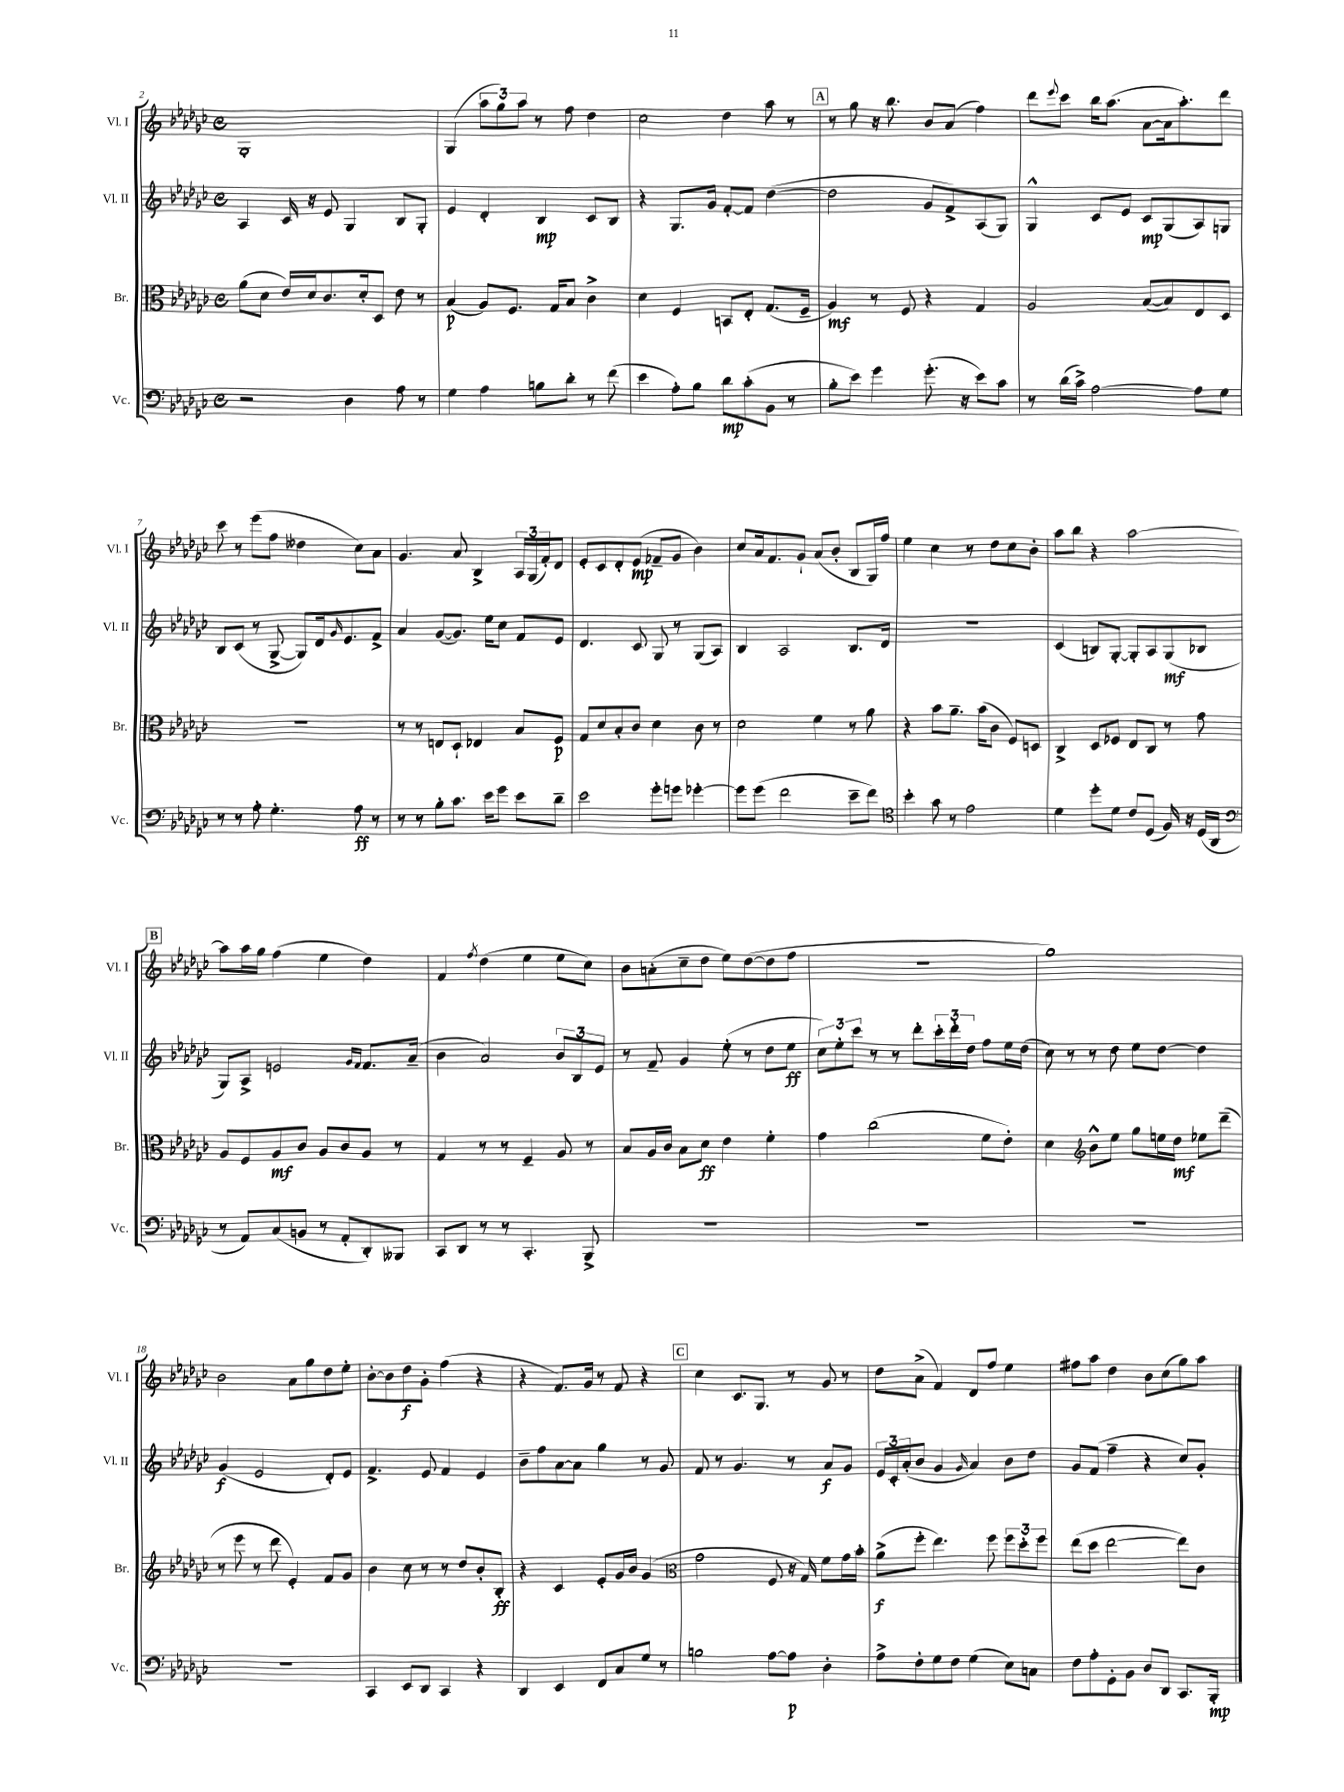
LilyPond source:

<<
\new StaffGroup <<
\new Staff = "s0" \with { instrumentName = "Vl. I" shortInstrumentName = "Vl. I" } {
    \clef treble \key ges \major \defaultTimeSignature \time 4/4
    ges1-. |
    ges4( \tuplet 3/2 { aes''8 ges''8) aes''8 } r8 f''8 des''4 |
    ces''2 des''4 aes''8 r8 |
    \mark \markup { \box "A" } r8 ges''8 r16 bes''8. bes'8 aes'8( f''4) |
    des'''8 \appoggiatura { ees'''8 } ces'''8 bes''16 aes''8.( aes'8~ aes'16 aes''8.-.) des'''8 |
    ces'''8 r8 ees'''8( f''8 deses''4 ces''8) aes'8 |
    ges'4. aes'8 bes4-> \tuplet 3/2 { aes16 ges16( f'16-.) } des'8 |
    ees'8-. ces'8 des'8-. ees'8\mp( fes'8-- ges'8 bes'4) |
    ces''8 aes'16 f'8. ges'8-! aes'8( bes'8-. bes8 ges16) f''16 |
    ees''4 ces''4 r8 des''8 ces''8 bes'8-. |
    aes''8 bes''8 r4 aes''2~ |
    \mark \markup { \box "B" } aes''8 aes''16 ges''16 f''4( ees''4 des''4) |
    f'4 \acciaccatura { f''8 } des''4( ees''4 ees''8 ces''8) |
    bes'8 a'8-.( ces''8-- des''8 ees''8) des''8~( des''8 f''8 |
    R1 |
    ges''1) |
    bes'2 aes'8 ges''8 des''8 ees''8-. |
    bes'8~-. bes'8 des''8\f ges'8-. f''4( r4 |
    r4 f'8.) ges'16 r8 f'8 r4 |
    \mark \markup { \box "C" } ces''4 ces'8. ges8. r8 ges'8 r8 |
    des''8 aes'8->( f'4) des'8 f''8 ees''4 |
    fis''8 aes''8 des''4 bes'8 ces''8( ges''8) aes''8 \bar "|." |
}
\new Staff = "s1" \with { instrumentName = "Vl. II" shortInstrumentName = "Vl. II" } {
    \clef treble \key ges \major \defaultTimeSignature \time 4/4
    aes4 ces'16 r16 ees'8 ges4 bes8 ges8-. |
    ees'4 des'4-. bes4\mp ces'8 bes8 |
    r4 ges8. ges'16 f'8~-. f'8 des''4~( |
    \mark \markup { \box "A" } des''2 ges'8 f'8->) aes8( ges8) |
    ges4-^ ces'8 ees'8 ces'8\mp ges8( aes8) g8 |
    bes8 ces'8( r8 ges8~-> ges8) des'16 \grace { ges'16 } ees'8. f'8-> |
    aes'4 ges'8~( ges'8.) ees''16 ces''8 f'8 ees'8 |
    des'4. ces'8 ges8 r8 ges8( aes8) |
    bes4 aes2 bes8. des'16 |
    R1 |
    ces'4( b8) ges8~-. ges8-. aes8 ges8\mf( bes8 |
    \mark \markup { \box "B" } ges8) aes8-> e'2 \grace { ges'16 f'16 } f'8. aes'16--( |
    bes'4 aes'2) \tuplet 3/2 { bes'8 bes8 ees'8 } |
    r8 f'8-- ges'4 ees''8-.( r8 des''8 ees''8\ff |
    \tuplet 3/2 { ces''8) ees''8-. ces'''8 } r8 r8 des'''8-. \tuplet 3/2 { ces'''16-. des'''16-. des''16 } f''8 ees''16 des''16( |
    ces''8) r8 r8 des''8 ees''8 des''8~ des''4 |
    ges'4\f( ees'2 des'8-.) ees'8 |
    f'4.-> ees'8 f'4 ees'4 |
    bes'8-- f''8 aes'8~ aes'8 ges''4 r8 ges'8 |
    \mark \markup { \box "C" } f'8 r8 ges'4. r8 aes'8\f ges'8 |
    \tuplet 3/2 { ees'16 ces'16-. aes'16-.( } bes'8 ges'4 \grace { ges'16 } aes'4) bes'8 des''8 |
    ges'8 f'8( f''4-- r4 ces''8) ges'8-. \bar "|." |
}
\new Staff = "s2" \with { instrumentName = "Br." shortInstrumentName = "Br." } {
    \clef alto \key ges \major \defaultTimeSignature \time 4/4
    aes'8( des'8 ees'16) des'16 ces'8. des'16-. des8 ees'8 r8 |
    bes4\p( aes8) f8. ges16 bes8 ces'4-> |
    des'4 f4 b,8 ees8-. ges8.( f16-- |
    \mark \markup { \box "A" } aes4\mf) r8 f8 r4 ges4 |
    aes2 bes8~( bes8) ees8 des8 |
    R1 |
    r8 r8 e8 des8-! ees4 bes8 f8\p |
    ges8 des'8 bes8-. ces'8 des'4 ces'8 r8 |
    des'2 f'4 r8 aes'8 |
    r4 bes'8 aes'8.-- bes'16( ces'8 f8) d8 |
    ces4-> des8 fes8 ees8 ces8 r8 ges'8 |
    \mark \markup { \box "B" } aes8 f8 aes8\mf ces'8 aes8 ces'8 aes8 r8 |
    ges4 r8 r8 f4-- aes8 r8 |
    bes8 aes16 ces'16 bes8 des'8\ff ees'4 f'4-. |
    ges'4 ces''2( f'8 ees'8-.) |
    des'4 \clef treble bes'8-^ ees''8 ges''8 e''16 des''16\mf ees''8 des'''8--( |
    r8 ees'''8 r8 des'''8 ees'4-.) f'8 ges'8 |
    bes'4 ces''8 r8 r8 des''8 bes'8-. bes8-.\ff |
    r4 ces'4 ees'8-. ges'16 bes'16 ges'4( |
    \mark \markup { \box "C" } \clef alto ges'2 f8 r16 ges16) f'8 ges'16 bes'16-. |
    aes'8->\f( f''8-. ees''4.) f''8 \tuplet 3/2 { f''8 des''8-. f''8 } |
    ees''8( des''8 ees''2~ ees''8) ces'8 \bar "|." |
}
\new Staff = "s3" \with { instrumentName = "Vc." shortInstrumentName = "Vc." } {
    \clef bass \key ges \major \defaultTimeSignature \time 4/4
    r2 des4 aes8 r8 |
    ges4 aes4 b8 des'8-. r8 f'8( |
    ees'4 aes8-.) bes8 des'8\mp ces'8-.( bes,8 r8 |
    \mark \markup { \box "A" } bes8-. ees'8) ges'4 ges'8.-.( r16 ees'8) ces'8 |
    r8 des'16( ces'16->) aes2~ aes8 ges8 |
    r8 r8 aes8-. ges4.-. aes8\ff r8 |
    r8 r8 bes8-. ces'8. ees'16 ges'8 ees'8 des'8-- |
    ees'2 ges'8-. g'8 ges'4~-. |
    ges'8 ges'8( f'2 ees'8-- f'8) |
    \clef tenor bes'4-. ges'8 r8 ees'2 |
    des'4 des''8-. des'8 ces'8 des8( f16) r16 des16( aes,16 |
    \mark \markup { \box "B" } \clef bass r8 aes,8) ces8( b,8 r8 aes,8-. des,8-.) beses,,8 |
    ces,8 des,8 r8 r8 ces,4.-. bes,,8-> |
    R1 |
    R1 |
    R1 |
    R1 |
    ces,4 ees,8 des,8 ces,4 r4 |
    des,4 ees,4 f,8 ces8 ges8 r8 |
    \mark \markup { \box "C" } b2 aes8~ aes8\p des4-. |
    aes8-> f8-. ges8 f8 ges4( ees8) c8 |
    f8 aes8-. ges,8-. bes,8 des8 des,8 ces,8. bes,,16-.\mp \bar "|." |
}
>>
>>
\layout { \context { \Score currentBarNumber = #2 } }
